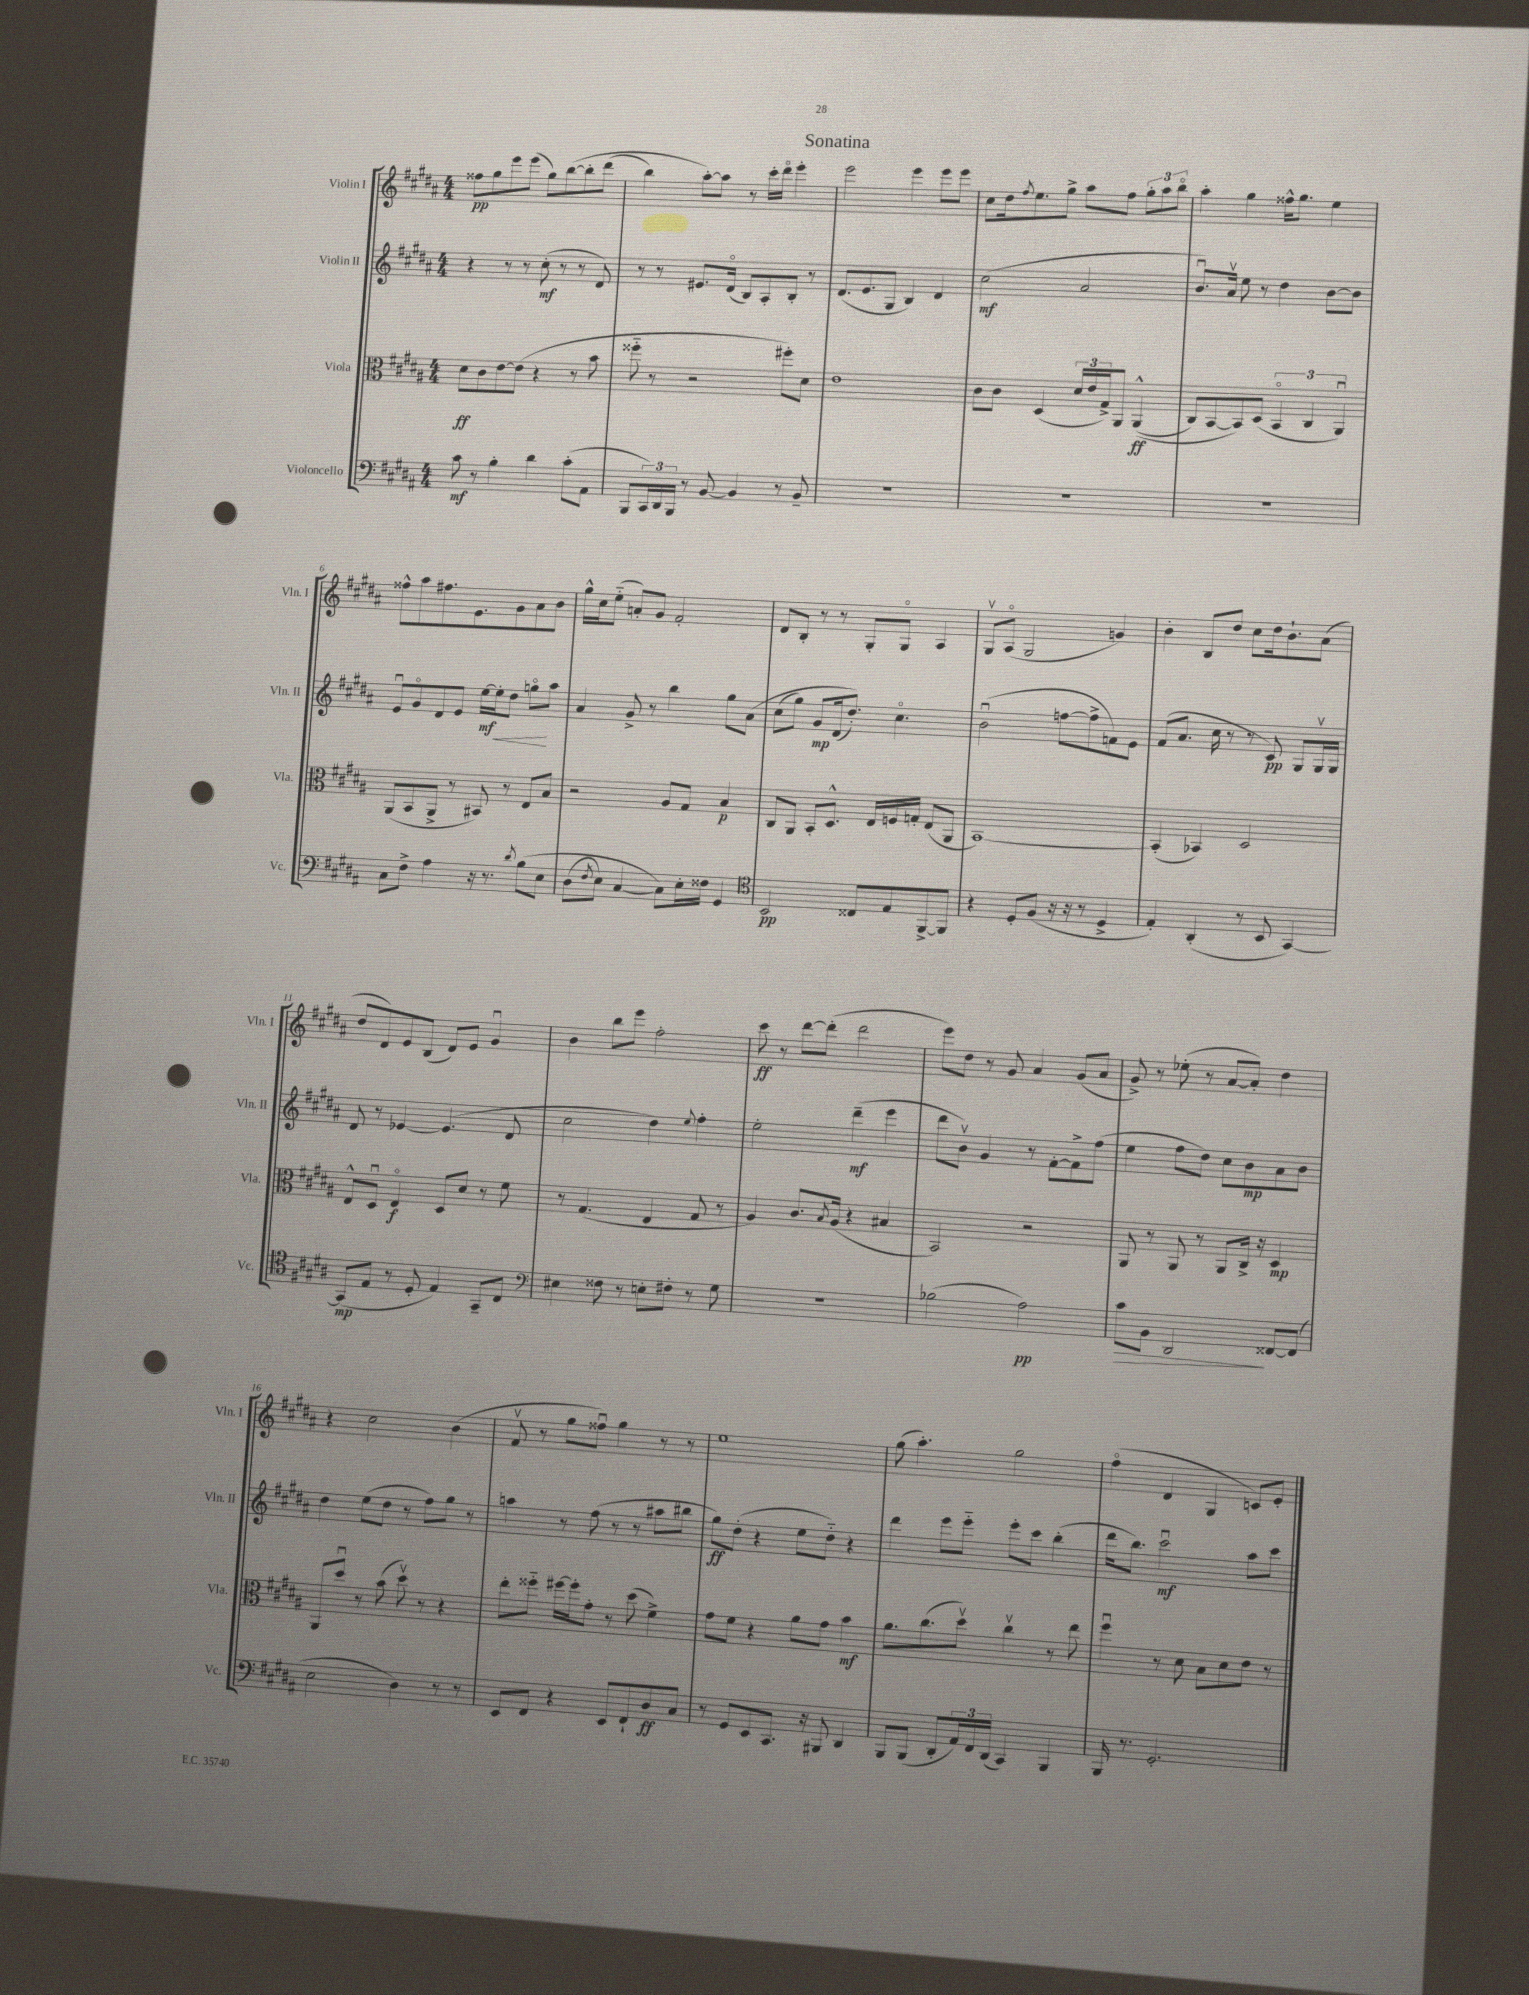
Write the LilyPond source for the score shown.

\header { title = "Sonatina" }
<<
\new StaffGroup <<
\new Staff = "s0" \with { instrumentName = "Violin I" shortInstrumentName = "Vln. I" } {
    \clef treble \key b \major \numericTimeSignature \time 4/4
    fisis''8\pp gis''8 e'''8 e'''8( gis''8) b''8~\( b''8-. dis'''8( |
    b''4) ais''8~-.\) ais''8 r8 cis'''16-. dis'''16\flageolet e'''4-. |
    e'''2 e'''4 e'''8 e'''8 |
    cis''8 dis''16 \acciaccatura { fis''8 } e''8. gis''8-> ais''8 fis''8 \tuplet 3/2 { gis''8-. ais''8 b''8\flageolet } |
    ais''4-. gis''4 fisis''16-^ gis''8. e''4 |
    fisis''8-^ ais''8 fis''8. e'8. gis'8 ais'8 b'8 |
    gis''16-^ cis''16 e''8-_( a'8-.) gis'8 fis'2-. |
    dis'8 b8-. r8 r8 gis8-. gis8\flageolet ais4 |
    gis8\upbow ais8\flageolet( gis2 g'4) |
    b'4-. b8 dis''8 cis''8 dis''16 b'8.-! ais'8( |
    dis''8 dis'8) e'8 b8( dis'8) e'8 gis'4\downbow |
    b'4 b''8 e'''8 fis''2-. |
    cis'''8\ff r8 dis'''8~ dis'''8-.( dis'''2 |
    e'''8) dis''8 r8 gis'8 ais'4 gis'8( ais'8 |
    gis'8->) r8 ees''8-.( r8 ais'8~ ais'8-.) dis''4 |
    r4 cis''2 b'4( |
    fis'8\upbow r8 gis''8 fisis''8\downbow) gis''4 r8 r8 |
    e''1 |
    gis''8( ais''4.-.) gis''2 |
    fis''4\flageolet( dis'4 gis4 c'8) e'8-. \bar "|." |
}
\new Staff = "s1" \with { instrumentName = "Violin II" shortInstrumentName = "Vln. II" } {
    \clef treble \key b \major \numericTimeSignature \time 4/4
    r4 r8 r8 cis''8-.\mf( r8 r8 dis'8) |
    r8 r8 eis'8. dis'16\flageolet( b8) ais8-. b8-. r8 |
    dis'8.( e'8. gis8 b4) dis'4 |
    cis''2\mf( ais'2 |
    b'8.\downbow) ais'16\upbow e''8 r8 dis''4 b'8~ b'8 |
    e'8\downbow gis'8\flageolet dis'8 e'8 e''16~\mf e''16-.\< dis''8 g''8\flageolet\! ais''8 |
    ais'4 gis'8-> r8 b''4 gis''8 ais'8\( |
    cis''8( gis''8) gis'8\mp dis'16( dis''8.-.)\) cis''4.\flageolet |
    b'2\downbow( f''8~ f''8-> f'8) e'8 |
    fis'8( ais'8. cis''16 r8 r8 cis'8\pp) gis8 gis16\upbow gis16 |
    dis'8 r8 ees'4~ ees'4.( dis'8 |
    cis''2 dis''4) \appoggiatura { e''8 } fis''4-. |
    e''2-. dis'''4--\mf( e'''4 |
    dis'''8 b'8\upbow) gis'4 r8 fis'8~-. fis'8-> fis''8( |
    e''4 fis''8 dis''8) cis''8 b'8\mp ais'8 b'8 |
    dis''4 e''8( dis''8 r8 fis''8) gis''8 r8 |
    a''4 r8 fis''8( r8 r8 ais''8 bis''8 |
    gis''8\ff) dis''8-.( r4 e''8 dis''8-_) r4 |
    dis'''4 e'''8 e'''8-_ e'''8-. cis'''8 b''4-.( |
    dis'''16 b''8.) cis'''2\downbow\mf ais''8 cis'''8 \bar "|." |
}
\new Staff = "s2" \with { instrumentName = "Viola" shortInstrumentName = "Vla." } {
    \clef alto \key b \major \numericTimeSignature \time 4/4
    dis'8\ff cis'8 e'8~ e'8( r4 r8 b'8 |
    fisis''8-_ r8 r2 fis''8-.) dis'8 |
    e'1 |
    cis'8 cis'8 dis4( \tuplet 3/2 { dis'16 e'16 gis16->) } ais,8 ais,4-^\ff(\( |
    cis8) b,8~ b,8\) dis8( \tuplet 3/2 { b,4\flageolet cis4 ais,4\downbow) } |
    ais,8( b,8 ais,8-> r8 bis,8) r8 e8 b8 |
    r2 ais8 gis8 b4\p |
    cis8 ais,8 b,8-. dis8.-^ e16 f16 g16-. e8( ais,8 |
    b,1~) |
    b,4-.( bes,4) dis2 |
    e8-^ dis8\downbow e4\flageolet\f dis8 dis'8 r8 fis'8 |
    r8 gis4.( e4 gis8 r8 |
    ais4) cis'8. \acciaccatura { b8 } ais16( r4 bis4 |
    b,2) r2 |
    ais,8 r8 ais,8 r8 ais,8 cis16-> r16 dis4\mp |
    ais,8 dis''8\downbow r8 b'8( dis''8\upbow) r8 r4 |
    e''8-. fisis''8-_ fis''16~ fis''16-. gis'8-. r8 dis''8( fis'4->) |
    gis'8 fis'8 r4 ais'8 gis'8 b'4\mf |
    ais'8. cis''8.( dis''8\upbow) cis''4\upbow r8 e''8 |
    fis''4\downbow r8 dis'8 b8 dis'8 e'8 r8 \bar "|." |
}
\new Staff = "s3" \with { instrumentName = "Violoncello" shortInstrumentName = "Vc." } {
    \clef bass \key b \major \numericTimeSignature \time 4/4
    cis'8\mf r8 b4-. dis'4 cis'8-.( ais,8 |
    b,,8 \tuplet 3/2 { cis,16) dis,16 b,,16 } r8 b,8~ b,4 r8 b,8-- |
    R1 |
    R1 |
    R1 |
    cis8 fis8-> ais4 r16 r8. \acciaccatura { dis'8 } b8\( e8 |
    dis8( \acciaccatura { fis8 } e8) cis4~ cis8\) e16-. fisis16 gis,4 |
    \clef tenor b,2\pp cisis8 e8 fis,8~-> fis,8 |
    r4 dis8-. fis8( r16 r16 r8 dis4-> |
    e4-.) ais,4-.( r8 b,8 gis,4~) |
    gis,8\mp( e8 r8 dis8-. e4) gis,8-- cis8 |
    \clef bass eis4 fisis8 r8 e8-. fis8-. r8 gis8 |
    r1 |
    bes2( ais2\pp) |
    cis'8\> b,8 dis,2\! fisis,8~ fisis,8( |
    e2 dis4) r8 r8 |
    e,8 fis,8 r4 e,8 fis,8-! dis8\ff cis8 |
    r8 gis,8 e,8 cis,8. r16 bis,,8 dis,4 |
    b,,8 b,,8( dis,8-. \tuplet 3/2 { ais,16) fis,16 dis,16( } cis,4) b,,4 |
    b,,16 r8. gis,2.-. \bar "|." |
}
>>
>>
